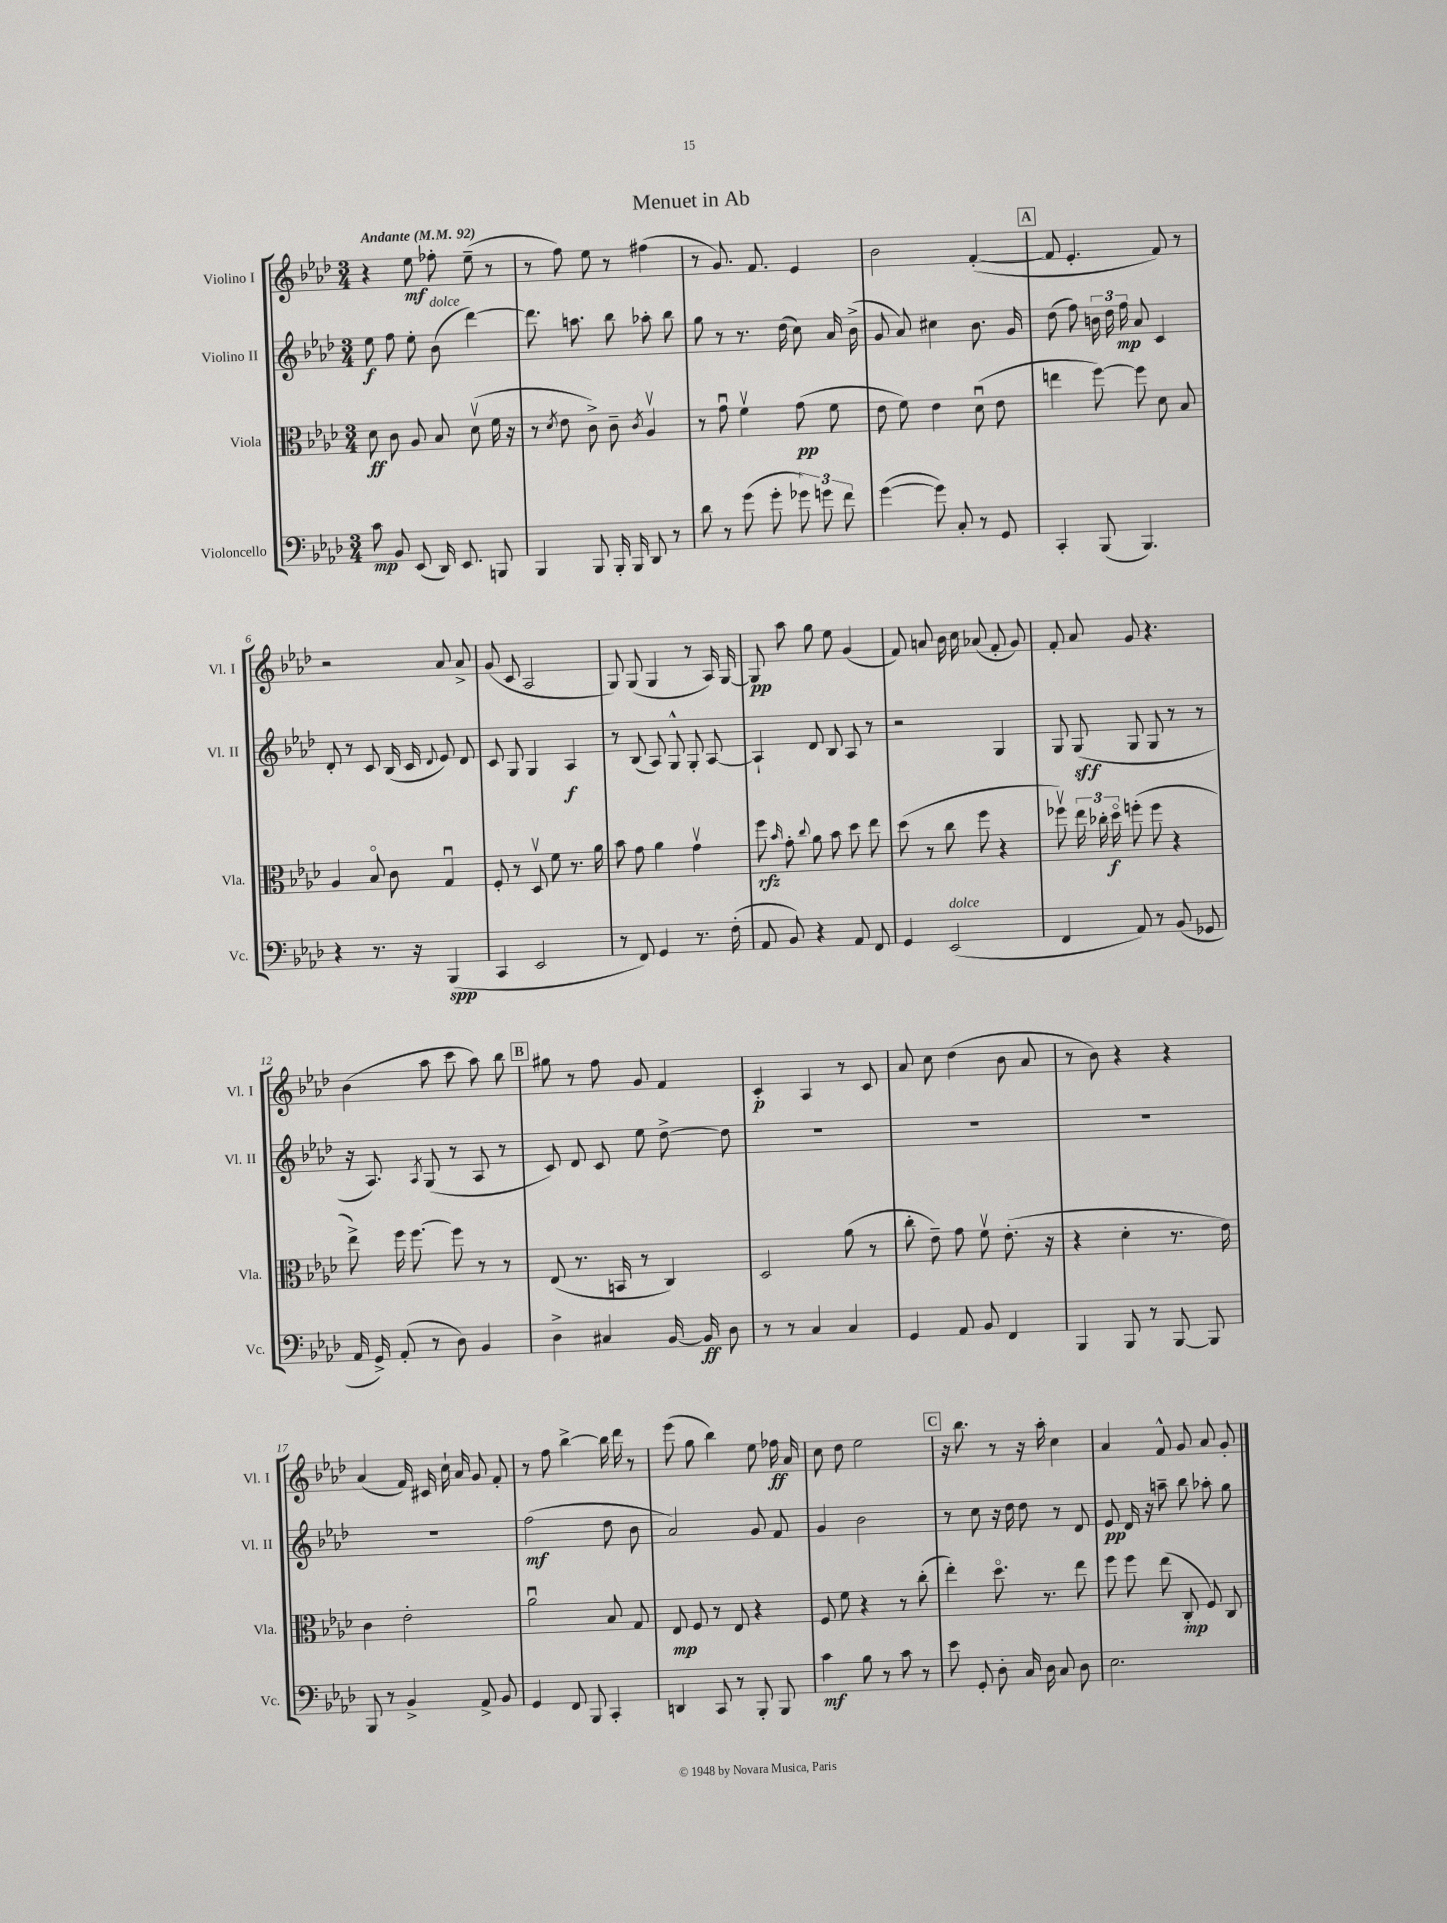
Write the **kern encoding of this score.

**kern	**kern	**kern	**kern
*staff4	*staff3	*staff2	*staff1
*clefF4	*clefC3	*clefG2	*clefG2
*k[b-e-a-d-]	*k[b-e-a-d-]	*k[b-e-a-d-]	*k[b-e-a-d-]
*M3/4	*M3/4	*M3/4	*M3/4
*MM92	*MM92	*MM92	*MM92
8c\	8d-\	8ee-\	4r
8BB-/	8c\	8ff\	.
(8EE-/	8A-/	8ee-'\	8ee-\
16DD-/)	8B-/	(8b-\	8ff-'\
8.EE-/	.	.	.
.	(8d-v\	[4ddd-\)	(8ee-~\
8BBB/	16f\	.	8r
.	16r	.	.
=	=	=	=
4BBB-/	8r	8.ddd-\]	8r
.	8qd-/	.	.
.	8e-\	.	8ff\)
.	.	8.aa\	.
8BBB-/	8c^\)	.	8ee-\
16BBB-'/	8c~\	8bb-\	8r
16BBB-/	.	.	.
.	8qc/	.	.
8DD-/	4A-v/	8aa-'\	(4ff#\
8r	.	8bb-\	.
=	=	=	=
8d-\	8r	8gg\	8r
8r	8gu\	8r	8.g/)
(8g\	4fv\	8.r	.
.	.	.	8.f/
8g'\	.	.	.
.	.	(16dd-\	.
12g-\)	(8g\	8cc\)	4e-/
12g\	.	.	.
.	8f\	16a-/	.
12f\	.	.	.
.	.	(16b-^\	.
=	=	=	=
([4g\	8e-\	8g/	2b-\
.	8f\)	8a-/)	.
8g\])	4e-\	4cc#\	.
8C'/	.	.	.
8r	(8d-u\	8.b-\	([4f'/
8GG/	8e-\	.	.
.	.	16g/	.
=	=	=	=
4CC'/	4ee\	(8dd-\	8f/]
.	.	8ff\)	4.e-'/
(8BBB-/	[8ff\)	24b\	.
.	.	24dd-\	.
.	.	24ff\	.
4.BBB-/)	8ff\]	8a-/	.
.	8d-\	4c/	8f/)
.	8B-/	.	8r
=	=	=	=
4r	4A-/	8d-'/	2r
.	.	8r	.
8.r	8B-o/	8c/	.
.	8c\	(16B-/	.
16r	.	16c/	.
.	.	8qqd-/	.
(4BBB-/	4Gu/	8e-/)	8a-/
.	.	8d-/	8a-^/
=	=	=	=
4CC/	8F'/	8c/	(8g/
.	8r	8G/	8c/
2EE-/	8D-v/	4G/	2A-/
.	8f\	.	.
.	8.r	4A-/	.
.	16a-\	.	.
=	=	=	=
8r	8b-\	8r	8G/)
8FF/)	8g\	(8B-/	(8G/
4GG/	4a-\	8A-/)	4G/
.	.	8G^^/	.
8.r	4gv\	8G'/	8r
.	.	[8A-/	16A-/)
(16F'\	.	.	[16G/
=	=	=	=
8AA-/	8ff\	4A-`/]	8G/]
.	16qqb-/	.	.
8BB-/)	8g'\	.	8aa-\
.	8qqcc/	.	.
4r	8a-\	8d-/	8gg\
.	8b-\	8B-/	8ee-\
8AA-/	8dd-\	8A-/	(4g/
8FF/	8ee-\	8r	.
=	=	=	=
4GG/	(8dd-\	2r	8f/)
.	8r	.	8a/
(2EE-/	8cc\	.	16b-\
.	.	.	16cc\
.	8ff\	.	(8a-/
.	4r	4G/	8f'/
.	.	.	8g/)
=	=	=	=
4FF/	8ff-v\)	8G/	8f'/
.	24ee-\	(8G/	8a-/
.	24cc-'\	.	.
.	24dd-o\	.	.
8AA-/)	(8ff'\	8G/	8g/
8r	8ff\	8G/	4.r
(8BB-/	4r	8r	.
8GG-/	.	8r	.
=	=	=	=
16AA-/	8ee-^\)	16r	(4b-\
16GG^/)	.	8.A-/)	.
(8AA-'/	16ff\	.	.
.	[8.ff\	.	.
.	.	8qA-/	.
8r	.	(8G/	8aa-\
8D-\)	8ff\]	8r	8ccc\
4BB-/	8r	8A-/	8aa-\)
.	8r	8r	8bb-\
=	=	=	=
4D-^\	(8E-/	8c/)	8gg#\
.	8.r	8d-/	8r
4C#/	.	8c/	8ff\
.	16BB/	.	.
.	8r	8ee-\	8g/
[16BB-/	4C/)	[8dd-^\	4f/
16BB-/]	.	.	.
8D-\	.	8dd-\]	.
=	=	=	=
8r	2D-/	2.r	4c'/
8r	.	.	.
4C/	.	.	4A-/
4C/	(8a-\	.	8r
.	8r	.	8c/
=	=	=	=
4GG/	8cc'\	2.r	8a-/
.	8e-~\)	.	8cc\
8AA-/	8g\	.	(4dd-\
8BB-/	8fv\	.	.
4FF/	(8.e-'\	.	8b-\
.	.	.	8a-/
.	16r	.	.
=	=	=	=
4BBB-/	4r	2.r	8r
.	.	.	8b-\)
8BBB-/	4d-'\	.	4r
8r	.	.	.
[8BBB-/	8.r	.	4r
8BBB-/]	.	.	.
.	16e-\)	.	.
=	=	=	=
8BBB-/	4c\	2.r	(4a-/
8r	.	.	.
4BB-^/	2e-'\	.	16f/)
.	.	.	16c#/
.	.	.	16cc`\
.	.	.	16a-/
8AA-^/	.	.	8g/
8BB-/	.	.	8f'/
=	=	=	=
4GG/	2a-u\	(2ff\	8r
.	.	.	8ff\
8FF/	.	.	[4bb-^\
8BBB-/	.	.	.
4CC'/	8B-/	8dd-\	16bb-\]
.	.	.	16ddd-\
.	8G/	8b-\	8r
=	=	=	=
4DD/	8E-/	2a-/)	(8eee-\
.	8F/	.	8gg\
8CC/	8r	.	4bb-\)
8r	8E-/	.	.
8BBB-'/	4r	8g/	8ee-\
8BBB-/	.	8f/	16ff-\
.	.	.	16a-/
=	=	=	=
4c\	8F/	4g/	8cc\
.	8f\	.	8dd-\
8B-\	4r	2b-\	2ee-\
8r	.	.	.
8c\	8r	.	.
8r	(8cc'\	.	.
=	=	=	=
8e-\	4ee-'\)	8r	16r
.	.	.	8.bb-\
8GG'/	.	8cc\	.
8D-'\	8.dd-o\	16r	8r
.	.	16dd-\	.
16C/	.	8dd-\	16r
16D-\	8.r	.	16aa-'\
8C/	.	8r	4cc\
8D-\	8ee-\	8d-/	.
=	=	=	=
2.E-\	8ff\	8e-/	4a-/
.	8ff\	16d-/	.
.	.	16r	.
.	(8ee-\	8aa~\	8f^^/
.	8C'/	8bb-\	8g/
.	8F/)	8aa-'\	8a-/
.	8C/	8gg\	8g'/
==	==	==	==
*-	*-	*-	*-
